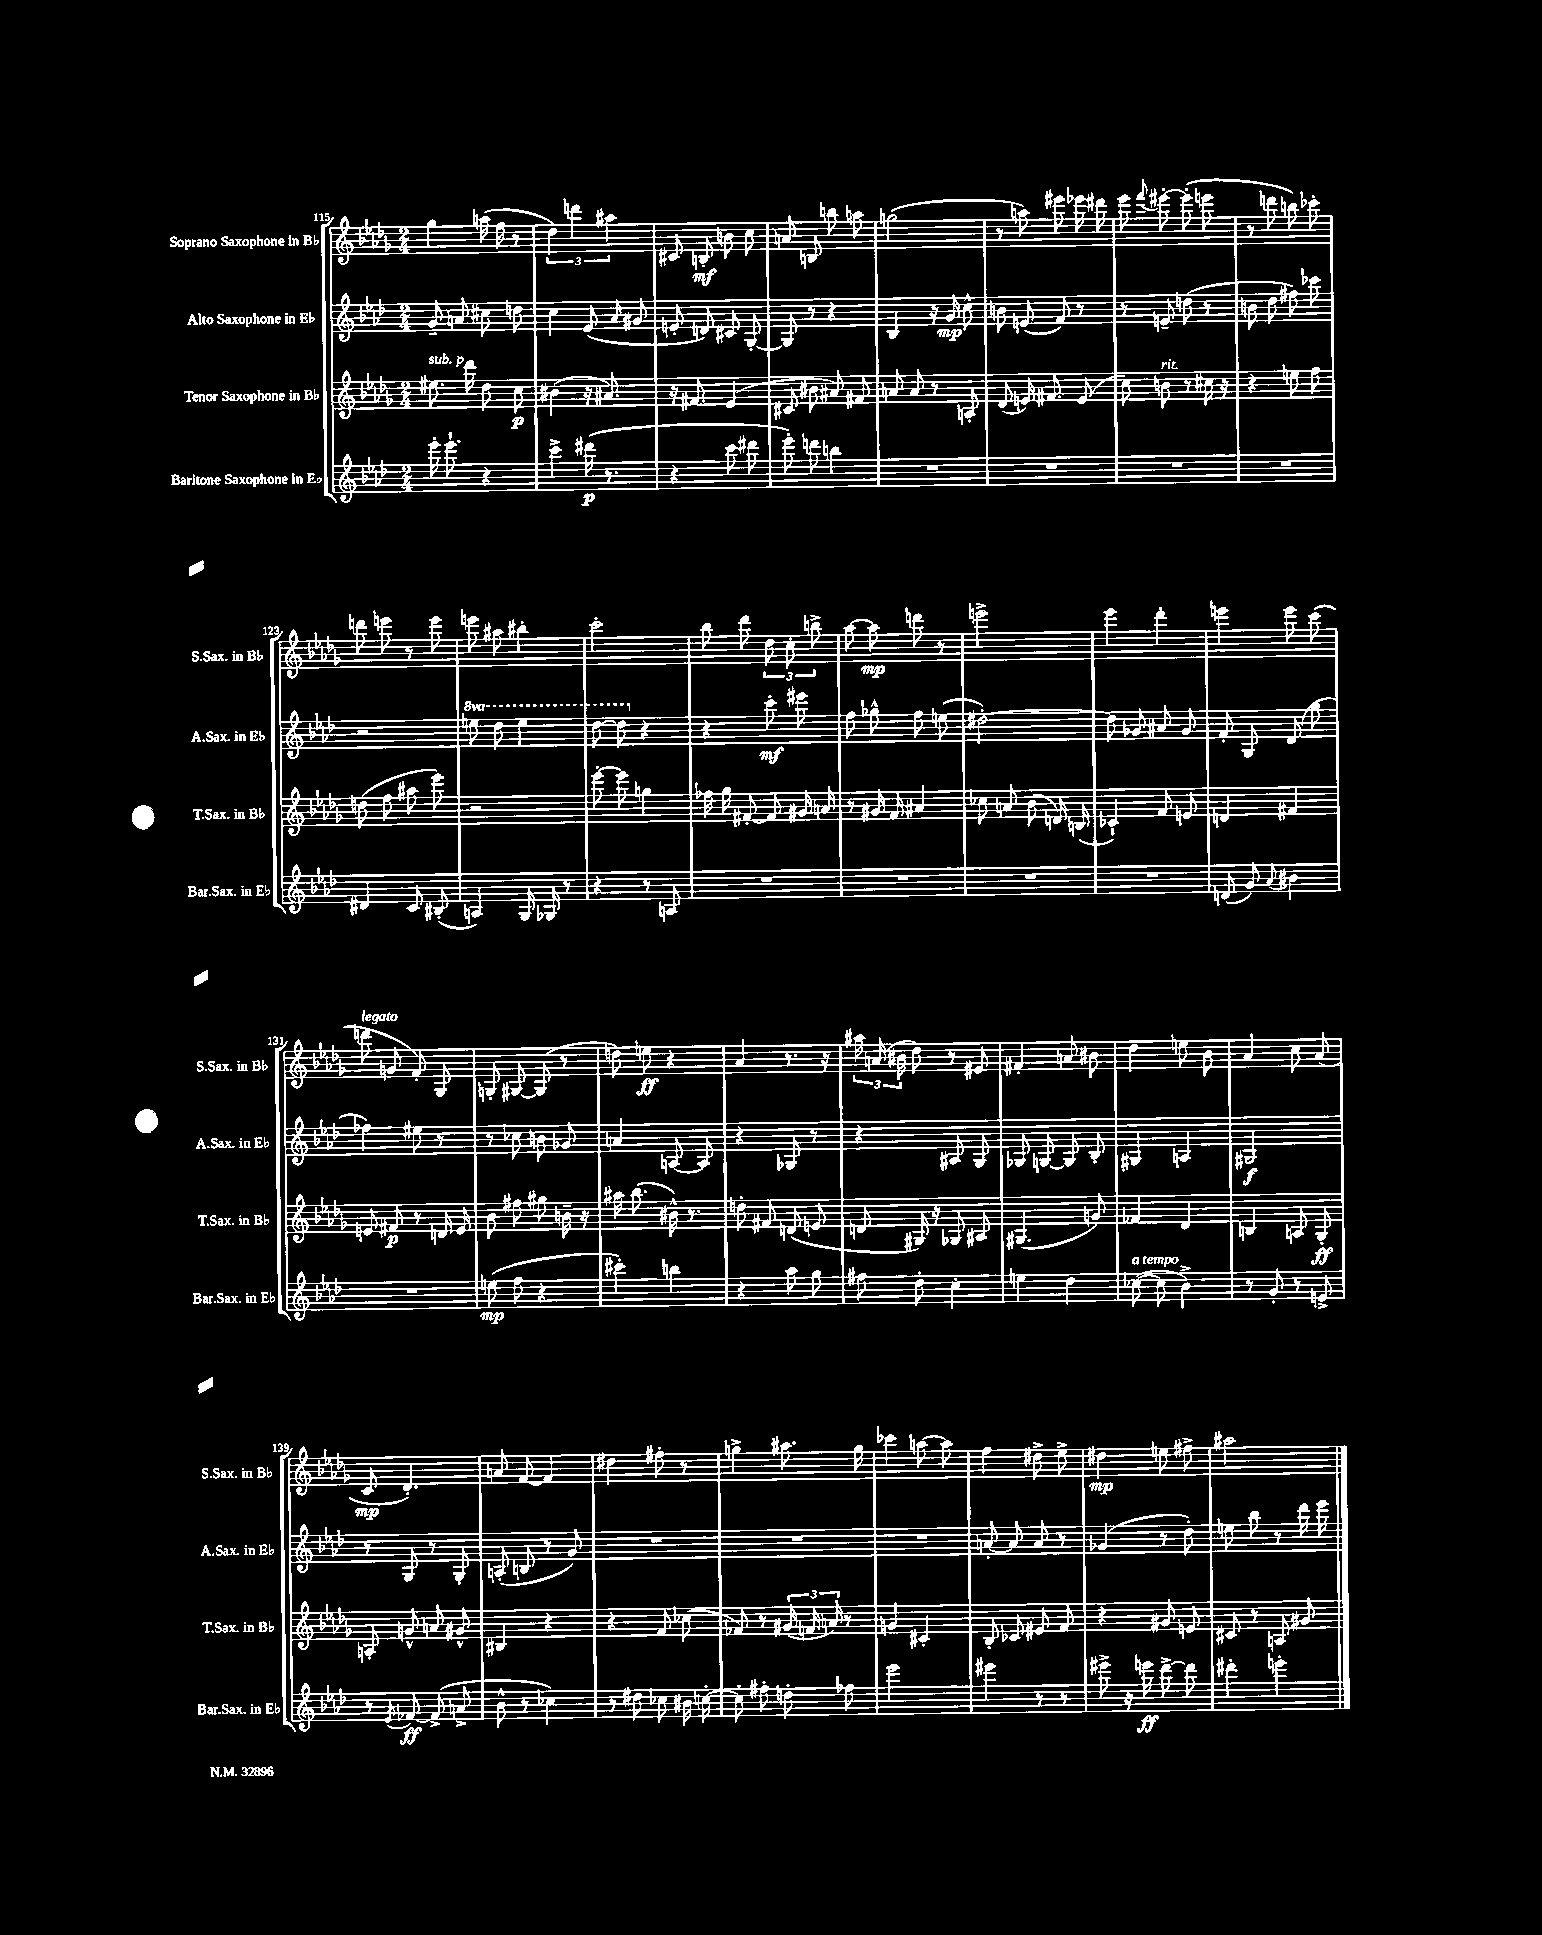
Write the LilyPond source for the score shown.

<<
\new StaffGroup <<
\new Staff = "s0" \with { instrumentName = "Soprano Saxophone in Bb" shortInstrumentName = "S.Sax. in Bb" } {
    \clef treble \key des \major \numericTimeSignature \time 2/4
    \autoBeamOff ges''4 a''16( f''16 r8 |
    \tuplet 3/2 { des''4) d'''4 ais''4 } |
    cis'8 b8-.\mf b'8 c''8 |
    a'8 b8 b''8 a''8 |
    g''2( |
    r8 a''8) eis'''8 ees'''16 dis'''16 |
    ees'''8 \appoggiatura { f'''8 } eis'''8~-. eis'''8-.( e'''8 |
    r8 d'''8 b''8) ces'''8-. |
    d'''8 e'''8 r8 e'''8 |
    e'''8 ais''8 bis''4-. |
    c'''2-. |
    bes''8 des'''8 \tuplet 3/2 { des''8 c''8-. b''8-> } |
    aes''8~ aes''8\mp d'''8 r8 |
    e'''2-> |
    ees'''4 des'''4-. |
    e'''4 e'''8 c'''8( |
    d'''8^\markup { \italic "legato" } g'8 f'8-.) ges8 |
    g8-. gis8~ gis8( r8 |
    d''8) e''8\ff r4 |
    aes'4 r8. r16 |
    \tuplet 3/2 { ais''16 a'16( bis'16 } des''8) r8 eis'8 |
    fis'4-. a'8 bis'8 |
    des''4 e''8 bes'8 |
    aes'4 c''8 aes'8( |
    c'8\mp des'4.-.) |
    a'8 f'8~ f'4 |
    dis''4 fis''8-. r8 |
    g''4-> ais''8. g''16 |
    ces'''4 a''8~ a''8 |
    f''4 dis''8-> ees''8-> |
    dis''4\mp e''8 fis''8-> |
    ais''2 \bar "|." |
}
\new Staff = "s1" \with { instrumentName = "Alto Saxophone in Eb" shortInstrumentName = "A.Sax. in Eb" } {
    \clef treble \key aes \major \numericTimeSignature \time 2/4 \set Staff.ottavationMarkups = #ottavation-simple-ordinals
    \autoBeamOff g'8-- a'8 cis''8 d''8 |
    c''4 ees'8( \grace { aes'16 } gis'8 |
    e'8-. d'8) cis'8 g8~-. |
    g8 r8 r4 |
    bes4 r16 g'16\mp c''8-^ |
    b'8 e'8( f'8) r8 |
    r8 e'8-- d''8( r8 |
    b'8 des''8 fis''8) ces'''8 |
    r2 |
    \ottava #1 e'''8 des'''8 e'''4 |
    des'''8~ des'''8 \ottava #0 r4 |
    r4 c'''8-.\mf eis'''8 |
    f''8 ges''8-^ f''8 e''8( |
    dis''2~-.) |
    dis''8 ges'8 ais'8 ges'8 |
    f'8-. g8 des'8( g''8 |
    fes''4) eis''8 r8 |
    r8 ces''8 b'8 ges'8 |
    a'4 a8~ a8 |
    r4 ges8 r8 |
    r4 ais8 g8 |
    ges8 g8~ g8 bes8-. |
    gis4 a4 |
    gis2\f |
    r8 g8 r8 g8-. |
    a8-.( b8 r8 g'8) |
    R2 |
    R2 |
    R2 |
    a'8~-. a'8 a'8 r8 |
    ges'4( r8 des''8-.) |
    e''8 bes''8 r8 des'''16 ees'''16 \bar "|." |
}
\new Staff = "s2" \with { instrumentName = "Tenor Saxophone in Bb" shortInstrumentName = "T.Sax. in Bb" } {
    \clef treble \key des \major \numericTimeSignature \time 2/4
    \autoBeamOff eis''8.^\markup { \italic "sub. p" } des'''16 des''8 c''8\p |
    bis'4( r16 ais'8.) |
    r16 fis'8. ees'4( |
    cis'8 bis'8 ais'8) fis'8 |
    a'8 a'8 r8 a8-. |
    des'8( e'16) fis'8. e'8( |
    c''8) b'8^\markup { \italic "rit." } r8 cis''16 r16 |
    r4 e''8 f''8 |
    d''8( f''8 ais''8 ees'''8) |
    r2 |
    ees'''8~-. ees'''8 g''4 |
    fes''16 ges''16 fis'8~-. fis'8 gis'16 a'16 |
    r8 gis'16 f'16 ais'4 |
    ces''8 a'8 bes'8( d'16) b16( |
    ces'4-!) f'8 e'8 |
    d'4 fis'4 |
    e'8 fis'8\p r8 d'16 e'16 |
    bes'8 fis''8 gis''8 b'16-- r16 |
    ais''16 bes''8.( bis'16-^) r8. |
    d''8-. fis'8 d'8( e'8 |
    d'8 gis16) r16 ges8 ais8 |
    gis4.( g'8) |
    fes'4 des'4 |
    b4 a8 ges8-.\ff |
    a8-. g'8-^ a'8 gis'8-^ |
    bis4 r4 |
    r4 f'8 ces''8( |
    fes'8) r8 \tuplet 3/2 { gis'16( f'16 a'16) } r8 |
    g'4 cis'4-. |
    bes8-. ces'8 eis'8 f'8 |
    r4 gis'8 e'8 |
    cis'8 r8 a8 gis'8 \bar "|." |
}
\new Staff = "s3" \with { instrumentName = "Baritone Saxophone in Eb" shortInstrumentName = "Bar.Sax. in Eb" } {
    \clef treble \key aes \major \numericTimeSignature \time 2/4
    \autoBeamOff ees'''16-. ees'''8.-! r4 |
    c'''4-> dis'''16\p( r8. |
    r4 c'''8 dis'''8 |
    ees'''8-.) d'''8 b''4 |
    R2 |
    R2 |
    R2 |
    R2 |
    dis'4 c'8 bis8-.( |
    a4) g16 ges16 r8 |
    r4 r8 a8 |
    R2 |
    R2 |
    R2 |
    R2 |
    d'8( g'8) \appoggiatura { aes'8 } bis'4 |
    R2 |
    e''8\mp( f''8 r4 |
    cis'''4-.) b''4 |
    r4 aes''8 g''8 |
    fis''8 des''8-. c''4-. |
    e''4 des''4 |
    ces''8~^\markup { \italic "a tempo" }( ces''8 bes'4->) |
    r8 g'8-. r8 e'8-> |
    r8 \acciaccatura { ees'8 } fes'8~\ff fes'8->( a'8-> |
    bes'8-^ r8 ces''4) |
    r8 dis''8 ces''8 bis'16 c''16~-. |
    c''8-. fis''8-. d''8-. fes''8 |
    ees'''2 |
    eis'''4 r8 r8 |
    eis'''8-> r16 e'''16\ff des'''8~-> des'''8 |
    dis'''4-. e'''4-. \bar "|." |
}
>>
>>
\layout { \context { \Score currentBarNumber = #115 } }
